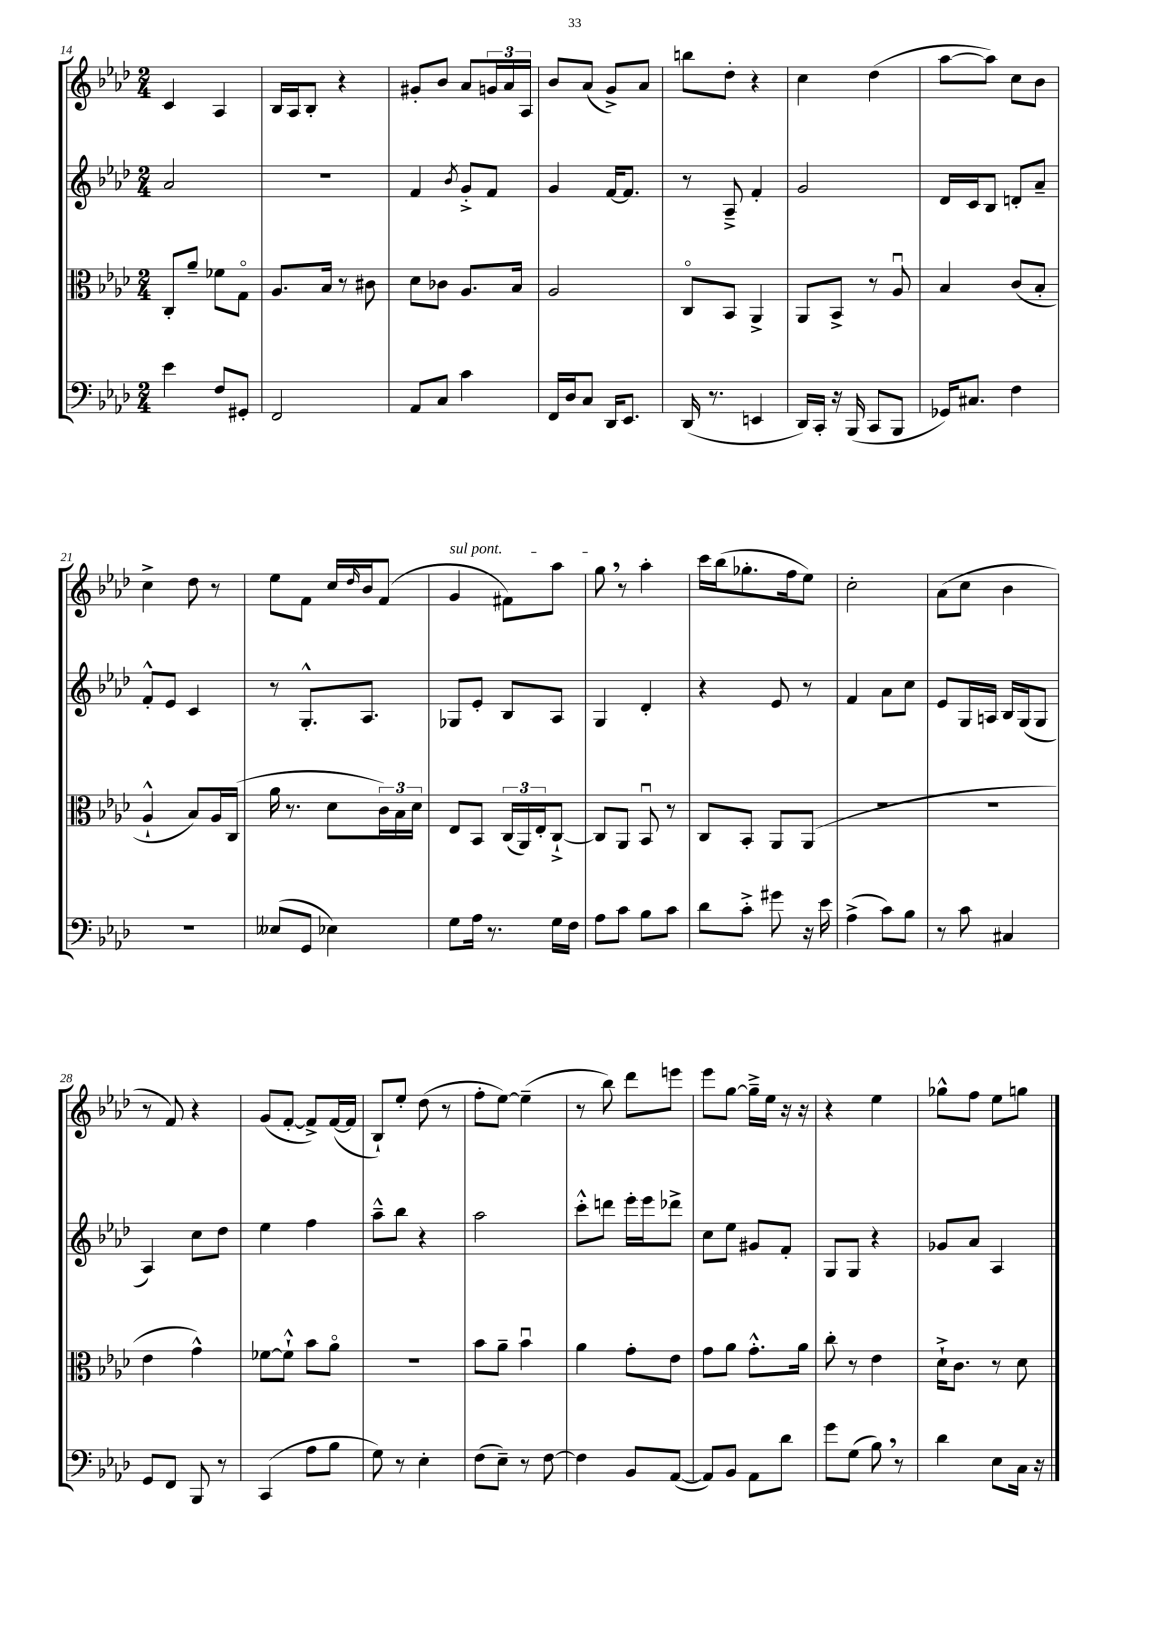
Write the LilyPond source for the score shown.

<<
\new StaffGroup <<
\new Staff = "s0" {
    \clef treble \key aes \major \numericTimeSignature \time 2/4
    c'4 aes4 |
    bes16 aes16 bes8-. r4 |
    gis'8-. bes'8 aes'8 \tuplet 3/2 { g'16 aes'16 aes16 } |
    bes'8 aes'8( g'8->) aes'8 |
    b''8 des''8-. r4 |
    c''4 des''4( |
    aes''8~ aes''8) c''8 bes'8 |
    c''4-> des''8 r8 |
    ees''8 f'8 c''16 \grace { des''16 } bes'16 f'8( |
    \once \override TextSpanner.bound-details.left.text = \markup { \italic "sul pont." } g'4\startTextSpan fis'8) aes''8 |
    g''8\stopTextSpan \breathe r8 aes''4-. |
    c'''16 bes''16( ges''8.-. f''16 ees''8) |
    c''2-. |
    aes'8( c''8 bes'4 |
    r8 f'8) r4 |
    g'8( f'8~-. f'8->) f'16~( f'16 |
    bes8-!) ees''8-. des''8( r8 |
    f''8-. ees''8~) ees''4--( |
    r8 bes''8) des'''8 e'''8 |
    ees'''8 g''8~ g''16---> ees''16 r16 r16 |
    r4 ees''4 |
    ges''8-^ f''8 ees''8 g''8 \bar "|." |
}
\new Staff = "s1" {
    \clef treble \key aes \major \numericTimeSignature \time 2/4
    aes'2 |
    R2 |
    f'4 \acciaccatura { bes'8 } g'8-.-> f'8 |
    g'4 f'16~ f'8. |
    r8 aes8---> f'4-. |
    g'2 |
    des'16 c'16 bes8 d'8-. aes'8-- |
    f'8-.-^ ees'8 c'4 |
    r8 g8.-.-^ aes8. |
    ges8 ees'8-. bes8 aes8 |
    g4 des'4-. |
    r4 ees'8 r8 |
    f'4 aes'8 c''8 |
    ees'8 g16 a16 bes16 g16( g8 |
    aes4) c''8 des''8 |
    ees''4 f''4 |
    aes''8---^ bes''8 r4 |
    aes''2 |
    c'''8-.-^ d'''8 ees'''16-. ees'''16 des'''8-> |
    c''8 ees''8 gis'8 f'8-. |
    g8 g8 r4 |
    ges'8 aes'8 aes4 \bar "|." |
}
\new Staff = "s2" {
    \clef alto \key aes \major \numericTimeSignature \time 2/4
    c8-. aes'8-- fes'8 g8\flageolet |
    aes8. bes16 r8 cis'8 |
    des'8 ces'8 aes8. bes16 |
    aes2 |
    c8\flageolet bes,8 aes,4-> |
    aes,8 bes,8-> r8 aes8\downbow |
    bes4 c'8( bes8-. |
    aes4-!-^ bes8) aes16 c16( |
    aes'16 r8. des'8 \tuplet 3/2 { c'16) bes16 des'16 } |
    ees8 bes,8 \tuplet 3/2 { c16( aes,16) ees16-. } c8~-!-> |
    c8 aes,8 bes,8\downbow r8 |
    c8 bes,8-. aes,8 aes,8( |
    R2 |
    r2 |
    ees'4 g'4-^) |
    fes'8~ fes'8-!-^ bes'8 aes'8\flageolet |
    r2 |
    bes'8 aes'8-- bes'4\downbow |
    aes'4 g'8-. ees'8 |
    g'8 aes'8 g'8.-.-^ aes'16 |
    c''8-. r8 ees'4 |
    des'16-!-> c'8. r8 des'8 \bar "|." |
}
\new Staff = "s3" {
    \clef bass \key aes \major \numericTimeSignature \time 2/4
    ees'4 f8 gis,8-. |
    f,2 |
    aes,8 c8 c'4 |
    f,16 des16 c8 des,16 ees,8. |
    des,16( r8. e,4 |
    des,16) c,16-. r16 bes,,16( c,8 bes,,8 |
    ges,16) cis8. f4 |
    R2 |
    eeses8( g,8 ees4) |
    g8 aes16 r8. g16 f16 |
    aes8 c'8 bes8 c'8 |
    des'8 c'8-.-> gis'8 r16 ees'16 |
    aes4->( c'8) bes8 |
    r8 c'8 cis4 |
    g,8 f,8 bes,,8 r8 |
    c,4( aes8 bes8 |
    g8) r8 ees4-. |
    f8( ees8--) r8 f8~ |
    f4 bes,8 aes,8~( |
    aes,8) bes,8 aes,8 des'8 |
    g'8 g8( bes8) \breathe r8 |
    des'4 ees8 c16 r16 \bar "|." |
}
>>
>>
\layout { \context { \Score currentBarNumber = #14 } }
